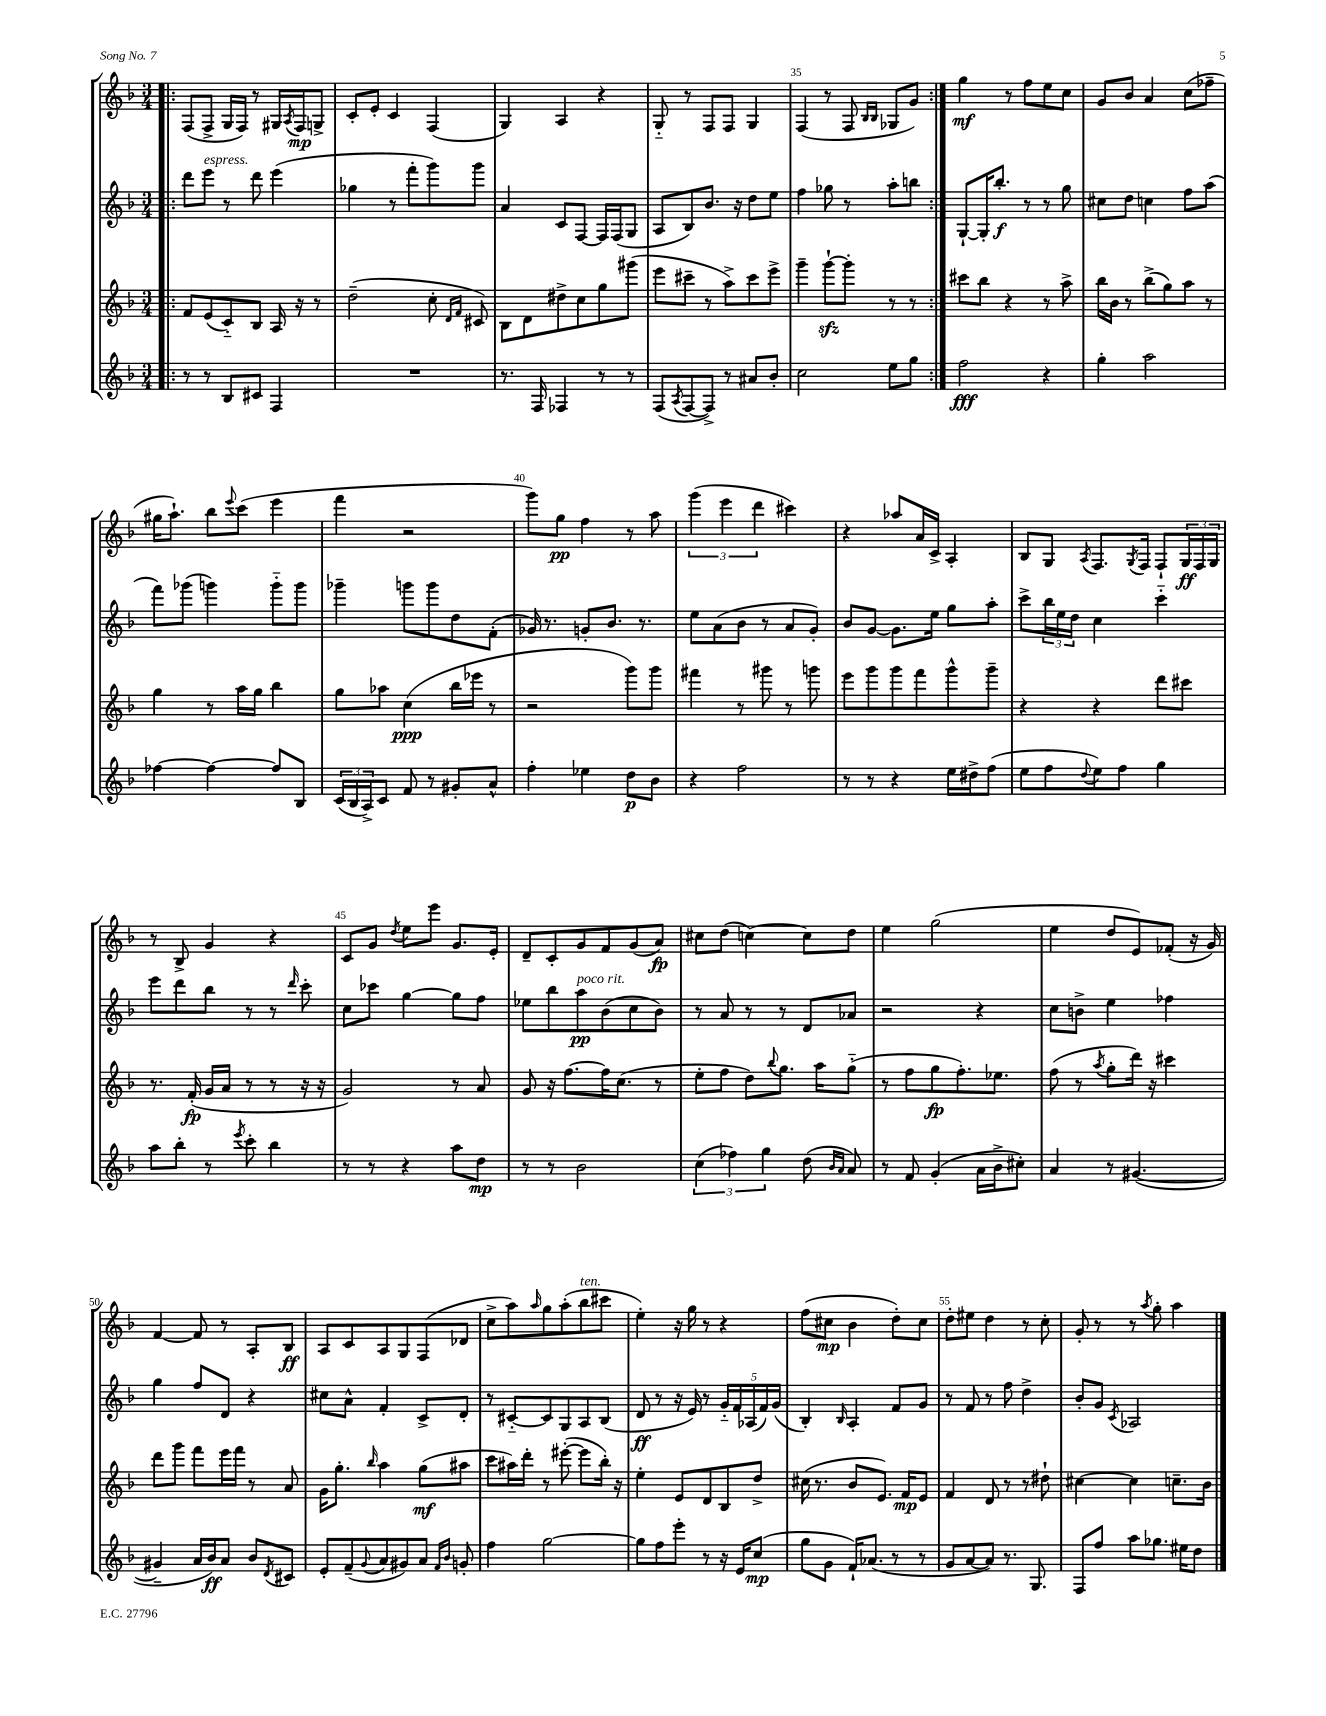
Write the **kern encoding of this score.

**kern	**dynam	**kern	**dynam	**kern	**dynam	**kern	**dynam
*part4	*part4	*part3	*part3	*part2	*part2	*part1	*part1
*staff4	*staff4	*staff3	*staff3	*staff2	*staff2	*staff1	*staff1
*clefG2	*	*clefG2	*	*clefG2	*	*clefG2	*
*k[b-]	*	*k[b-]	*	*k[b-]	*	*k[b-]	*
*M3/4	*	*M3/4	*	*M3/4	*	*M3/4	*
=31!|:	=31!|:	=31!|:	=31!|:	=31!|:	=31!|:	=31!|:	=31!|:
8r	.	8f/L	.	8ddd\L	.	(8F/L	.
!	!	!	!	!LO:TX:a:i:t=espress.	!	!	!
8r	.	(8e/	.	8eee\J	.	8F^/J	.
8B-/L	.	8c/)	.	8r	.	16G/LL	.
.	.	.	.	.	.	16F/JJ)	.
8c#X/J	.	8B-/J	.	8ddd\	.	8r	.
4F/	.	16A/	.	(4eee\	.	16G#X/LL	.
.	.	.	.	.	.	8qA/	.
.	.	16r	.	.	.	16F/J	mp
.	.	8r	.	.	.	8Gn^/J	.
=32	=32	=32	=32	=32	=32	=32	=32
2.r	.	(2dd~\	.	4gg-X\	.	8c'/L	.
.	.	.	.	.	.	8e'/J	.
.	.	.	.	8r	.	4c/	.
.	.	.	.	8fff'\L	.	.	.
.	.	8cc'\	.	8ggg\)	.	(4F/	.
.	.	16qqd/LL	.	.	.	.	.
.	.	16qqf/JJ	.	.	.	.	.
.	.	8c#X/)	.	8ggg\J	.	.	.
=33	=33	=33	=33	=33	=33	=33	=33
8.r	.	8B-\L	.	4a/	.	4G/)	.
.	.	8d\	.	.	.	.	.
16F/	.	.	.	.	.	.	.
4F-X/	.	8dd#X^\	.	8c/L	.	4A/	.
.	.	8cc\	.	[8F/J	.	.	.
8r	.	8gg\	.	16F/LL]	.	4r	.
.	.	.	.	(16F/J	.	.	.
8r	.	(8ggg#X\J	.	8G/J	.	.	.
=34	=34	=34	=34	=34	=34	=34	=34
(8F/L	.	8eee\L	.	8A/L	.	8G/	.
8qA/	.	.	.	.	.	.	.
[8F/	.	8ccc#X~\J	.	8B-/)	.	8r	.
8F^/J])	.	8r	.	8.b-/J	.	8F/L	.
8r	.	8aa^\L)	.	.	.	8F/J	.
.	.	.	.	16r	.	.	.
8a#X/L	.	8ccc#\	.	8dd\L	.	4G/	.
8b-'/J	.	8eee^\J	.	8ee\J	.	.	.
=35	=35	=35	=35	=35	=35	=35	=35
2cc\	.	4ggg~\	.	4ff\	.	(4F/	.
.	.	[8gggzz`\L	.	8gg-X\	.	8r	.
.	.	8ggg'\J]	.	8r	.	8F/	.
.	.	.	.	.	.	16qqB-/LL	.
.	.	.	.	.	.	16qqB-/JJ	.
8ee\L	.	8r	.	8aa'\L	.	8G-X/L	.
8gg\J	.	8r	.	8bbn\J	.	8g/J)	.
=36:|!	=36:|!	=36:|!	=36:|!	=36:|!	=36:|!	=36:|!	=36:|!
2ff\	fff	8ccc#X\L	.	[8G`/L	.	4gg\	mf
.	.	8bb-\J	.	16G'/K]	.	.	.
.	.	.	.	8.bb-'/J	f	.	.
.	.	4r	.	.	.	8r	.
.	.	.	.	8r	.	8ff\L	.
4r	.	8r	.	8r	.	8ee\	.
.	.	8aa^\	.	8gg\	.	8cc\J	.
=37	=37	=37	=37	=37	=37	=37	=37
4gg'\	.	16bb-\LL	.	8cc#X\L	.	8g/L	.
.	.	16b-\JJ	.	.	.	.	.
.	.	8r	.	8dd\J	.	8b-/J	.
2aa\	.	(8bb-^\L	.	4ccn\	.	4a/	.
.	.	8gg\)	.	.	.	.	.
.	.	8aa\J	.	8ff\L	.	(8cc\L	.
.	.	8r	.	(8aa\J	.	8ff-X~\J	.
!!LO:LB:g=z
=38	=38	=38	=38	=38	=38	=38	=38
[4ff-X\	.	4gg\	.	8fff\L)	.	16gg#X\KL	.
.	.	.	.	.	.	8.aa`\J)	.
.	.	.	.	(8ggg-X\J	.	.	.
4ff-\_	.	8r	.	4gggn\)	.	8bb-\L	.
.	.	.	.	.	.	8qqeee/	.
.	.	16aa\LL	.	.	.	(8ccc\J	.
.	.	16gg\JJ	.	.	.	.	.
8ff-/L]	.	4bb-\	.	8ggg\L	.	4eee\	.
8B-/J	.	.	.	8ggg\J	.	.	.
=39	=39	=39	=39	=39	=39	=39	=39
(24c/LL	.	8gg\L	.	4ggg-X~\	.	4fff\	.
24B-/	.	.	.	.	.	.	.
24A^/J)	.	.	.	.	.	.	.
8c/J	.	8aa-X\J	.	.	.	.	.
8f/	.	(4cc\	ppp	8gggn\L	.	2r	.
8r	.	.	.	8ggg\	.	.	.
8g#X'/L	.	16bb-\LL	.	8dd\	.	.	.
.	.	16eee-X\JJ	.	.	.	.	.
8a^^/J	.	8r	.	(8f'\J	.	.	.
=40	=40	=40	=40	=40	=40	=40	=40
4ff'\	.	2r	.	16g-X/)	.	8ggg\L)	.
.	.	.	.	8.r	.	.	.
.	.	.	.	.	.	8gg\J	pp
4ee-X\	.	.	.	8gn'/L	.	4ff\	.
.	.	.	.	8.b-/J	.	.	.
8dd\L	p	8ggg\L)	.	.	.	8r	.
.	.	.	.	8.r	.	.	.
8b-\J	.	8ggg\J	.	.	.	8aa\	.
=41	=41	=41	=41	=41	=41	=41	=41
4r	.	4fff#X\	.	8ee\L	.	(6ggg\	.
.	.	.	.	(8a\	.	.	.
.	.	.	.	.	.	6eee\	.
2ff\	.	8r	.	8b-\J	.	.	.
.	.	.	.	.	.	6ddd\	.
.	.	8ggg#X\	.	8r	.	.	.
.	.	8r	.	8a/L	.	4ccc#X\)	.
.	.	8gggn\	.	8g'/J)	.	.	.
=42	=42	=42	=42	=42	=42	=42	=42
8r	.	8eee\L	.	8b-/L	.	4r	.
8r	.	8ggg\	.	[8g/J	.	.	.
4r	.	8ggg\	.	8.g\L]	.	8aa-X/L	.
.	.	8fff\	.	.	.	16a/L	.
.	.	.	.	16ee\Jk	.	16c^/JJ	.
16ee\LL	.	8ggg^^\	.	8gg\L	.	4A'/	.
16dd#X^\J	.	.	.	.	.	.	.
(8ff\J	.	8ggg~\J	.	8aa'\J	.	.	.
=43	=43	=43	=43	=43	=43	=43	=43
8ee\L	.	4r	.	8ccc^\L	.	8B-/L	.
8ff\	.	.	.	24bb-\L	.	8G/J	.
.	.	.	.	24ee\	.	.	.
.	.	.	.	24dd\JJ	.	.	.
8qqdd/	.	.	.	.	.	8qA/	.
8ee\)	.	4r	.	4cc\	.	8.F/L	.
8ff\J	.	.	.	.	.	.	.
.	.	.	.	.	.	8qG/	.
.	.	.	.	.	.	16F/Jk	.
4gg\	.	8ddd\L	.	4ccc\	.	8F`/L	.
.	.	8ccc#X\J	.	.	.	24G/L	ff
.	.	.	.	.	.	24F/	.
.	.	.	.	.	.	24G/JJ	.
!!LO:LB:g=z
=44	=44	=44	=44	=44	=44	=44	=44
8aa\L	.	8.r	.	8eee\L	.	8r	.
8bb-'\J	.	.	.	8ddd\	.	8B-^/	.
.	.	(16f'/	fp	.	.	.	.
8r	.	16g/LL	.	8bb-\J	.	4g/	.
.	.	16a/JJ	.	.	.	.	.
8qeee/	.	.	.	.	.	.	.
8ccc'\	.	8r	.	8r	.	.	.
4bb-\	.	8r	.	8r	.	4r	.
.	.	.	.	16qqddd/	.	.	.
.	.	16r	.	8ccc'\	.	.	.
.	.	16r	.	.	.	.	.
=45	=45	=45	=45	=45	=45	=45	=45
8r	.	2g/)	.	8cc\L	.	8c/L	.
8r	.	.	.	8ccc-X\J	.	8g/J	.
.	.	.	.	.	.	8qdd/	.
4r	.	.	.	[4gg\	.	8ee\L	.
.	.	.	.	.	.	8eee\J	.
8aa\L	.	8r	.	8gg\L]	.	8.g/L	.
8dd\J	mp	8a/	.	8ff\J	.	.	.
.	.	.	.	.	.	16e'/Jk	.
=46	=46	=46	=46	=46	=46	=46	=46
8r	.	8g/	.	8ee-X\L	.	8d~/L	.
8r	.	16r	.	8bb-\	.	8c'/	.
.	.	[8.ff\L	.	.	.	.	.
!	!	!	!	!LO:TX:a:i:t=poco rit.	!	!	!
2b-\	.	.	.	8aa\	pp	8g/	.
.	.	16ff\K]	.	(8b-\	.	8f/	.
.	.	(8.cc\J	.	.	.	.	.
.	.	.	.	8cc\	.	(8g/	.
.	.	8r	.	8b-\J)	.	8a/J)	fp
=47	=47	=47	=47	=47	=47	=47	=47
(6cc\	.	8ee'\L	.	8r	.	8cc#X\L	.
.	.	8ff\J	.	8a/	.	(8dd\J	.
6ff-X\)	.	.	.	.	.	.	.
.	.	8dd\L)	.	8r	.	[4ccn\)	.
6gg\	.	.	.	.	.	.	.
.	.	8qqbb-/	.	.	.	.	.
.	.	8.gg\J	.	8r	.	.	.
(8dd\	.	.	.	8d/L	.	8cc\L]	.
.	.	16aa\KL	.	.	.	.	.
16qqb-/LL	.	.	.	.	.	.	.
16qqa/JJ	.	.	.	.	.	.	.
8a/)	.	(8gg\J	.	8a-X/J	.	8dd\J	.
=48	=48	=48	=48	=48	=48	=48	=48
8r	.	8r	.	2r	.	4ee\	.
8f/	.	8ff\L	.	.	.	.	.
(4g'/	.	8gg\	fp	.	.	(2gg\	.
.	.	8.ff'\)	.	.	.	.	.
16a\LL	.	.	.	4r	.	.	.
16b-^\J	.	8.ee-X\J	.	.	.	.	.
8cc#X'\J)	.	.	.	.	.	.	.
=49	=49	=49	=49	=49	=49	=49	=49
4a/	.	(8ff\	.	8cc\L	.	4ee\	.
.	.	8r	.	8bn^\J	.	.	.
.	.	8qaa/	.	.	.	.	.
8r	.	8gg'\L	.	4ee\	.	8dd/L	.
([4.g#X/	.	16ddd\Jk)	.	.	.	8e/)	.
.	.	16r	.	.	.	.	.
.	.	4ccc#X\	.	4ff-X\	.	(8f-X'/J	.
.	.	.	.	.	.	16r	.
.	.	.	.	.	.	16g/)	.
!!LO:LB:g=z
=50	=50	=50	=50	=50	=50	=50	=50
4g#X~/]	.	8ddd\L	.	4gg\	.	[4f/	.
.	.	8ggg\J	.	.	.	.	.
16a/LL	.	8fff\L	.	8ff/L	.	8f/]	.
16b-/J)	ff	.	.	.	.	.	.
8a/J	.	16eee\L	.	8d/J	.	8r	.
.	.	16fff\JJ	.	.	.	.	.
8b-/L	.	8r	.	4r	.	8A'/L	.
8qd/	.	.	.	.	.	.	.
8c#X/J	.	8a/	.	.	.	8B-/J	ff
=51	=51	=51	=51	=51	=51	=51	=51
8e'/L	.	16g\KL	.	8cc#X\L	.	8A/L	.
.	.	8.gg'\J	.	.	.	.	.
(8f~/	.	.	.	8a^^\J	.	8c/	.
8qqg/	.	16qqbb-/	.	.	.	.	.
8a/	.	4aa\	.	4f'/	.	8A/	.
8g#X/)	.	.	.	.	.	8G/	.
8a/J	.	(8gg\L	mf	8c^/L	.	(8F/	.
16qqf/LL	.	.	.	.	.	.	.
16qqb-/JJ	.	.	.	.	.	.	.
8gn'/	.	8aa#X\J	.	8d'/J	.	8d-X/J	.
=52	=52	=52	=52	=52	=52	=52	=52
4ff\	.	8ccc\L	.	8r	.	8cc^\L	.
.	.	16aa#X\L)	.	[8c#X/L	.	8aa\)	.
.	.	16ddd'\JJ	.	.	.	.	.
.	.	.	.	.	.	16qqaa/	.
[2gg\	.	8r	.	8c#/]	.	8gg\	.
.	.	([8eee#X'\	.	8G/	.	(8aa'\	.
!	!	!	!	!	!	!LO:TX:a:i:t=ten.	!
.	.	8eee#\L]	.	8A/	.	8bb-\	.
.	.	16bb-'\Jk)	.	(8B-/J	.	8ccc#X\J	.
.	.	16r	.	.	.	.	.
=53	=53	=53	=53	=53	=53	=53	=53
8gg\L]	.	4ee'\	.	8d/	ff	4ee'\)	.
8ff\	.	.	.	8r	.	.	.
8eee'\J	.	8e/L	.	16r	.	16r	.
.	.	.	.	16e/)	.	16gg\	.
8r	.	8d/	.	8r	.	8r	.
16r	.	8B-/	.	20g/LL	.	4r	.
.	.	.	.	20f/	.	.	.
16e/KL	.	.	.	.	.	.	.
.	.	.	.	(20A-X/	.	.	.
(8cc/J	mp	8dd^/J	.	.	.	.	.
.	.	.	.	20f/)	.	.	.
.	.	.	.	(20g/JJ	.	.	.
=54	=54	=54	=54	=54	=54	=54	=54
8gg\L	.	(16cc#X\	.	4B-'/)	.	(8ff\L	.
.	.	8.r	.	.	.	.	.
8g\J	.	.	.	.	.	8cc#X\J	mp
.	.	.	.	16qqB-/	.	.	.
16f`/KL)	.	8b-/L	.	4A'/	.	4b-\	.
(8.a-X/J	.	.	.	.	.	.	.
.	.	8.e/J)	.	.	.	.	.
8r	.	.	.	8f/L	.	8dd'\L)	.
.	.	16f/KL	mp	.	.	.	.
8r	.	8e/J	.	8g/J	.	8cc#\J	.
=55	=55	=55	=55	=55	=55	=55	=55
8g/L	.	4f/	.	8r	.	8dd'\L	.
[8a/	.	.	.	8f/	.	8ee#X\J	.
8a/J])	.	8d/	.	8r	.	4dd\	.
8.r	.	8r	.	8ff\	.	.	.
.	.	8r	.	4dd^\	.	8r	.
8.G/	.	.	.	.	.	.	.
.	.	8dd#X`\	.	.	.	8cc'\	.
=56	=56	=56	=56	=56	=56	=56	=56
8F/L	.	[4cc#X\	.	8b-'/L	.	8g'/	.
8ff/J	.	.	.	8g/J	.	8r	.
.	.	.	.	8qc/	.	.	.
8aa\L	.	4cc#\]	.	2A-X/	.	8r	.
.	.	.	.	.	.	8qaa/	.
8.gg-X\J	.	.	.	.	.	8gg'\	.
.	.	8.ccn~\L	.	.	.	4aa\	.
16ee#X\KL	.	.	.	.	.	.	.
8dd\J	.	.	.	.	.	.	.
.	.	16b-\Jk	.	.	.	.	.
==	==	==	==	==	==	==	==
*-	*-	*-	*-	*-	*-	*-	*-
